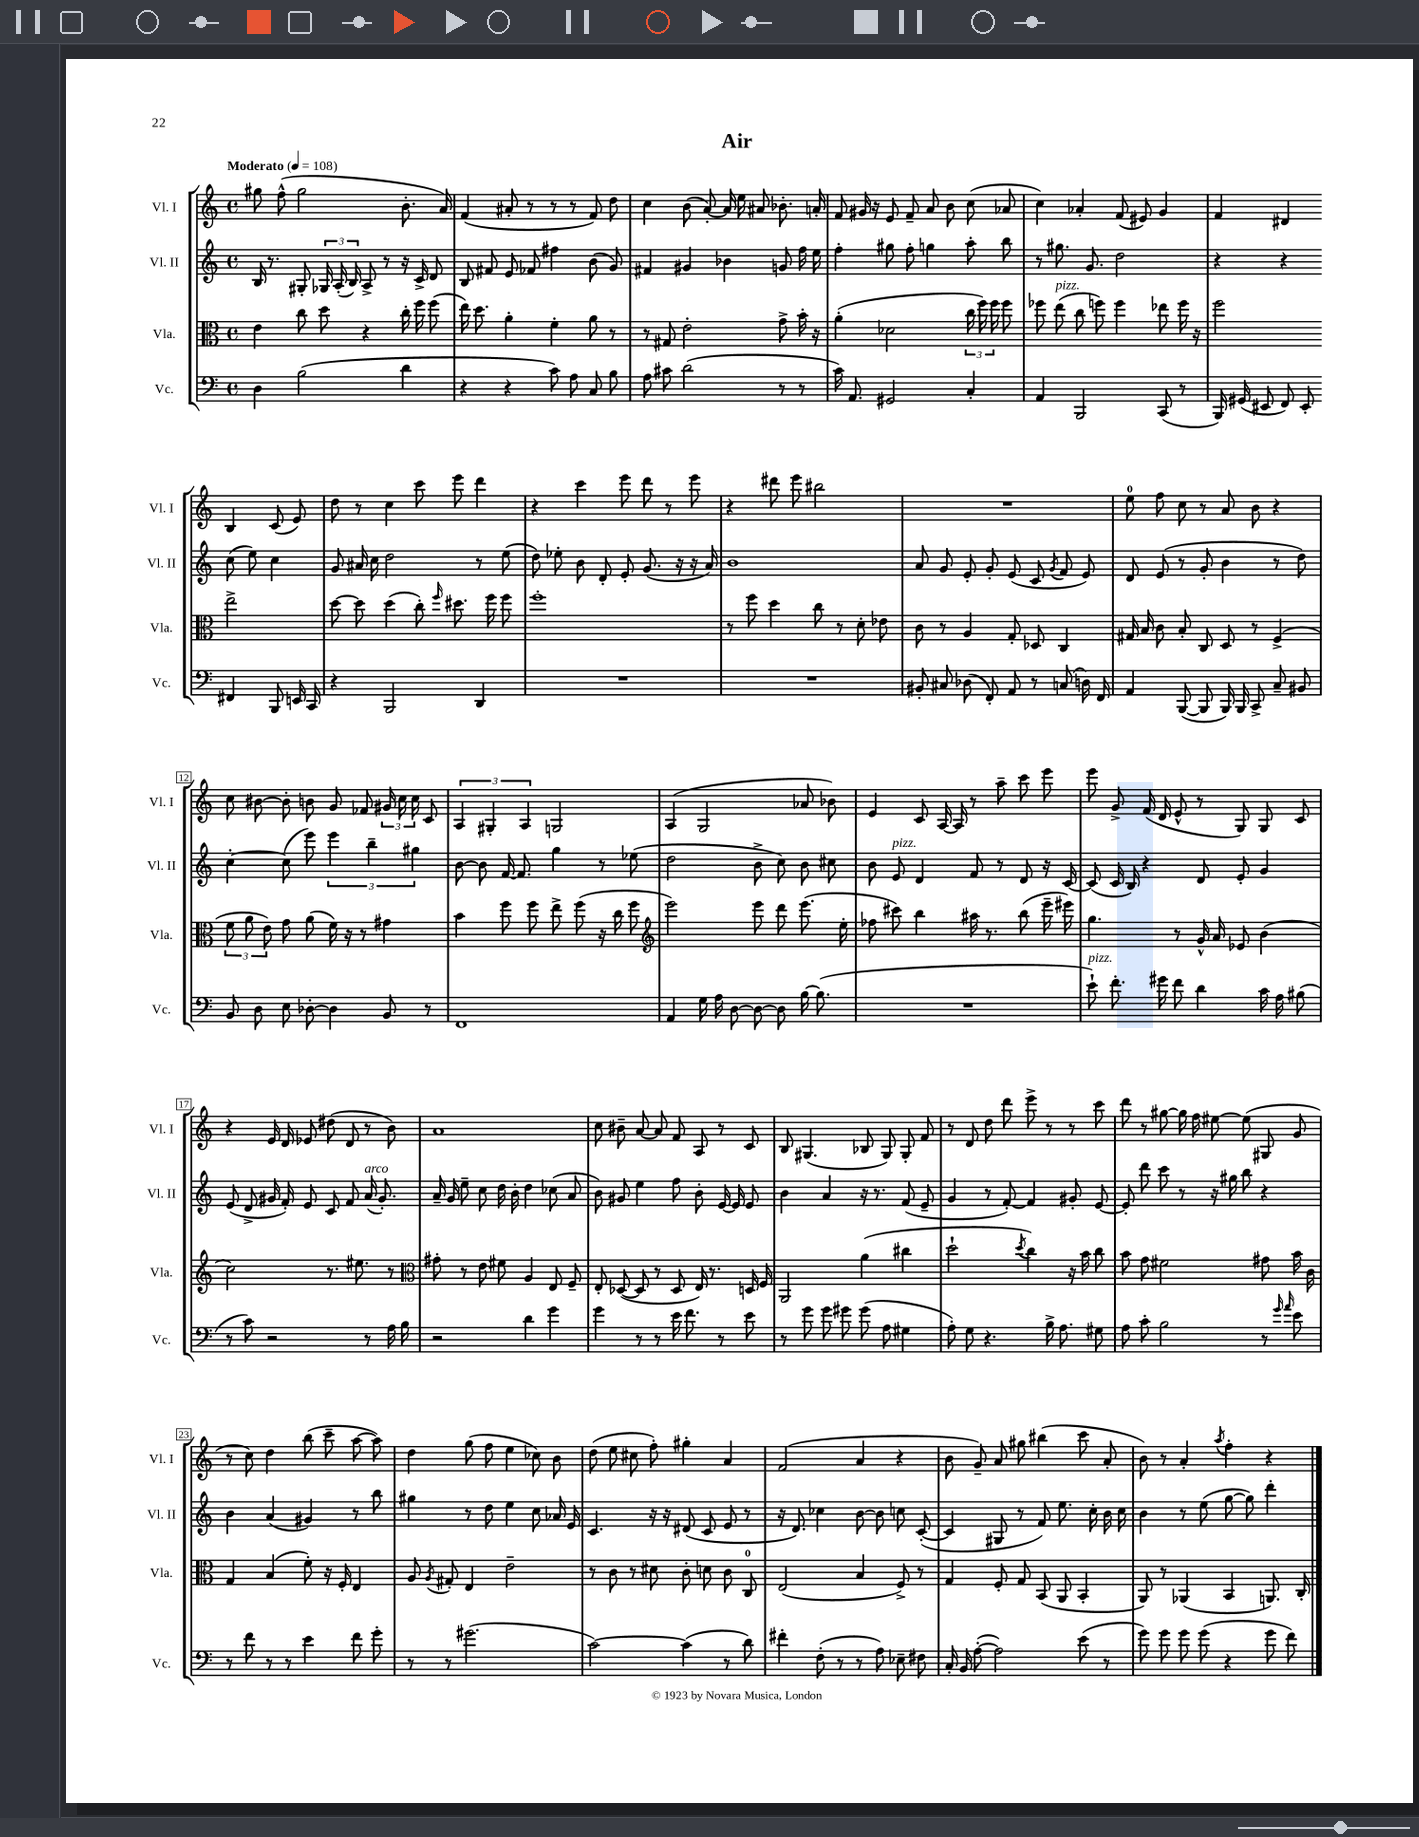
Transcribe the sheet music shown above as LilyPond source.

\header { title = "Air" }
<<
\new StaffGroup <<
\new Staff = "s0" \with { instrumentName = "Vl. I" shortInstrumentName = "Vl. I" } {
    \clef treble \key c \major \defaultTimeSignature \time 4/4 \tempo "Moderato" 4 = 108
    \autoBeamOff gis''8 f''8-^( gis''2 b'8.-. a'16) |
    f'4( ais'8-. r8 r8 r8 f'8) d''8 |
    c''4 b'8( a'8~-.) a'16 e''16 ais'8 bes'8.-. a'16-. |
    f'8 gis'16 r16 e'8 f'8-- a'8 b'8 c''8( aes'8 |
    c''4) aes'4-. f'8( eis'8) g'4 |
    f'4 dis'4 b4 c'8( e'8) |
    d''8 r8 c''4 c'''8 e'''8 d'''4 |
    r4 c'''4 e'''8 d'''8 r8 e'''8 |
    r4 dis'''8 e'''8 bis''2 |
    R1 |
    e''8-0 f''8 c''8 r8 a'8 b'8 r4 |
    c''8 bis'8~ bis'8-. b'8 g'8 fes'8 \tuplet 3/2 { gis'16 c''16 c''16 } c'8 |
    \tuplet 3/2 { a4 gis4-. a4 } g2 |
    a4( g2 aes'8 bes'8) |
    e'4 c'8 a16~ a16 r8 a''8-- c'''8 e'''8 |
    e'''8 g'8-> f'16( d'16 e'8-^ r8 g8) g8 c'8 |
    r4 e'16 d'16 ees'8 dis''8( d'8 r8 b'8) |
    a'1 |
    c''8 bis'8-- a'8~ a'8 f'8 a8 r8 c'8 |
    b8 gis4.( bes8 gis8) gis8-. f'8 |
    r8 d'8 d''8 d'''8 e'''8-> r8 r8 c'''8 |
    d'''8 r8 gis''8~ gis''16 f''16 eis''8~ eis''8( gis8 g'8 |
    r8 c''8) d''4 b''8( c'''8-- a''8~ a''8) |
    d''4 g''8( f''8 e''4 ces''8) b'8 |
    d''8( e''8 cis''8 f''8-.) gis''4-. a'4 |
    f'2( a'4 r4 |
    b'8 g'8--) a'8 gis''8 bis''4( c'''8 a'8-. |
    b'8) r8 a'4-. \acciaccatura { a''8 } f''4-. r4 \bar "|." |
}
\new Staff = "s1" \with { instrumentName = "Vl. II" shortInstrumentName = "Vl. II" } {
    \clef treble \key c \major \defaultTimeSignature \time 4/4
    \autoBeamOff b16 r8. gis8-. \tuplet 3/2 { ges16 a16-.( b16) } a8-> r8 r16 c'16-> d'8 |
    b8 fis'8 e'8 fes'8 fis''4 b'8( g'8) |
    fis'4 gis'4 bes'4 g'8 f''16 e''16 |
    f''4-. gis''8 f''8-. g''4 a''8-. b''8 |
    r8 gis''8. g'8. d''2 |
    r4 r4 c''8( e''8) c''4 |
    g'8 ais'16 c''16 d''2 r8 e''8( |
    d''8) ees''8-. b'8 d'8-. e'8-. g'8.( r16 r16 a'16) |
    b'1 |
    a'8 g'8 e'8-. g'8-. e'8( c'8 \acciaccatura { g'8 } f'8 e'8) |
    d'8 e'8( r8 g'8-. b'4 r8 d''8) |
    c''4~-. c''8( e'''8) \tuplet 3/2 { e'''4 b''4-- gis''4 } |
    b'8~ b'8 f'16~ f'8. g''4 r8 ees''8( |
    d''2 b'8-> c''8) b'8 cis''8 |
    b'8 e'8^\markup { \italic "pizz." } d'4 f'8 r8 d'8 r16 c'16~ |
    c'8( c'16 b16) r4 d'8 e'8-. g'4 |
    e'8( d'8-> gis'16 f'16-.) e'8 c'8 f'8 a'16^\markup { \italic "arco" }( gis'8.-.) |
    a'16-- g'16 e''8-- c''8 d''16 b'16-. d''4 ces''8( a'8 |
    b'8) gis'8 e''4 f''8 b'8-. e'16~ e'16 e'8 |
    b'4 a'4 r16 r8. f'8( e'8-- |
    g'4 r8 f'8~-.) f'4 gis'8-. e'8~ |
    e'8-. d'''8 c'''8 r8 r16 gis''16 b''8 r4 |
    b'4 a'4( gis'4) r8 b''8 |
    gis''4 r8 d''8 e''4 c''8 aes'16 e'16 |
    c'4. r16 r16 dis'8( c'8 e'8 r8 |
    r16 d'8.) ces''4 b'8~ b'8 c''8 c'8~-.( |
    c'4 gis8 r8 f'8) e''8. c''16-. b'16 c''16 |
    b'4 r8 e''8( g''8~ g''8) d'''4-. \bar "|." |
}
\new Staff = "s2" \with { instrumentName = "Vla." shortInstrumentName = "Vla." } {
    \clef alto \key c \major \defaultTimeSignature \time 4/4
    \autoBeamOff e'4 c''8 d''8 r4 c''16-. f''16 f''8( |
    e''16) d''8. a'4-. f'4-. a'8 r8 |
    r8 gis8 e'2-. g'8-> b'16-. r16 |
    a'4-.( des'2 \tuplet 3/2 { c''16 f''16) f''16 } f''8 |
    fes''8 e''8^\markup { \italic "pizz." }( c''8 f''8) f''4 ees''8 f''16 r16 |
    f''2 e''2-> |
    d''8~ d''8 d''4( c''8-.) \grace { f''16 } dis''8. f''16 f''8 |
    f''1-. |
    r8 f''8 d''4 c''8 r8 d'8-. ees'8 |
    c'8 r8 a4 g8-. des8 c4 |
    gis16 b16 c'8 b8-. c8 d8 r8 f4->( |
    \tuplet 3/2 { f'8 a'8 e'8) } g'8 a'8( f'16) r16 r8 gis'4 |
    b'4 f''8 f''8 e''8-> f''8( r16 c''16 f''8 |
    \clef treble e'''2) e'''8 d'''8 e'''8.( e''16-. |
    fes''8 cis'''8) b''4 ais''16 r8. b''8( e'''16-- eis'''16) |
    g''4. r8 g'16-^ a'16 ees'8 b'4( |
    c''2) r8. eis''8. r8 |
    \clef alto gis'8-. r8 e'8 fis'8 a4 e8 f8-- |
    e8-. des8~( des8 r8 des8 e16) r8. d16 f16 |
    a,2 a'4( cis''4 |
    d''2-! \acciaccatura { d''8 } c''4) r16 b'16 c''8 |
    b'8 g'8 fis'2 gis'8 b'16 c'16 |
    g4 b4( f'8-.) r16 f16-. e4 |
    a8 \acciaccatura { a8 } gis8-. e4 e'2-- |
    r8 c'8 r8 dis'8 c'8-. d'8 c'8 c8-0 |
    e2( b4 f8->) r8 |
    g4 f8-. g8 b,8( a,8 b,4-. |
    a,8) r8 aes,4( b,4 a,8.) c16-. \bar "|." |
}
\new Staff = "s3" \with { instrumentName = "Vc." shortInstrumentName = "Vc." } {
    \clef bass \key c \major \defaultTimeSignature \time 4/4
    \autoBeamOff d4 b2( d'4 |
    r4 r4 c'8) a8 c8 b8 |
    a8 cis'8 d'2( r8 r8 |
    c'16) a,8. gis,2 c4-. |
    a,4 b,,2 c,8( r8 |
    b,,16) gis,16( eis,8 f,8) eis,8-. fis,4 b,,8 e,16 c,16 |
    r4 b,,2 d,4 |
    R1 |
    R1 |
    bis,8-. cis8 des8( f,8-.) a,8 r8 c8( d16) f,16 |
    a,4 b,,8~( b,,8 b,,16) b,,16 c,8-> c8-- bis,8 |
    b,8 d8 e8 des8~-. des4 b,8 r8 |
    f,1 |
    a,4 g16 a16 d8~ d8~ d8 b16~ b8.( |
    R1 |
    e'8-!^\markup { \italic "pizz." }) f'8.-. gis'16 f'8 d'4 c'16 a16 bis8( |
    r8 c'8) r2 r8 a16 b16 |
    r2 d'4 g'4 |
    g'4 r8 r8 e'16 f'8. r8 e'8 |
    r8 g'8 g'8 gis'8 gis'8( a8 gis4 |
    a8-.) g8 r4. b16-> a8. gis8 |
    a8 c'8-. b2 r8 \grace { g'16 a'16 } e'8 |
    r8 f'8 r8 r8 e'4 f'8 g'8-. |
    r8 r8 gis'2.( |
    c'2~) c'4( r8 d'8) |
    fis'4-. f8-.( r8 r8 a8) ees8-- fis8 |
    c16-. b,16 a8~-.( a2) e'8( r8 |
    g'8) g'8 g'8 g'8( r4 g'8 f'8) \bar "|." |
}
>>
>>
\layout { \context { \Score \override BarNumber.stencil = #(make-stencil-boxer 0.1 0.3 ly:text-interface::print) } }
